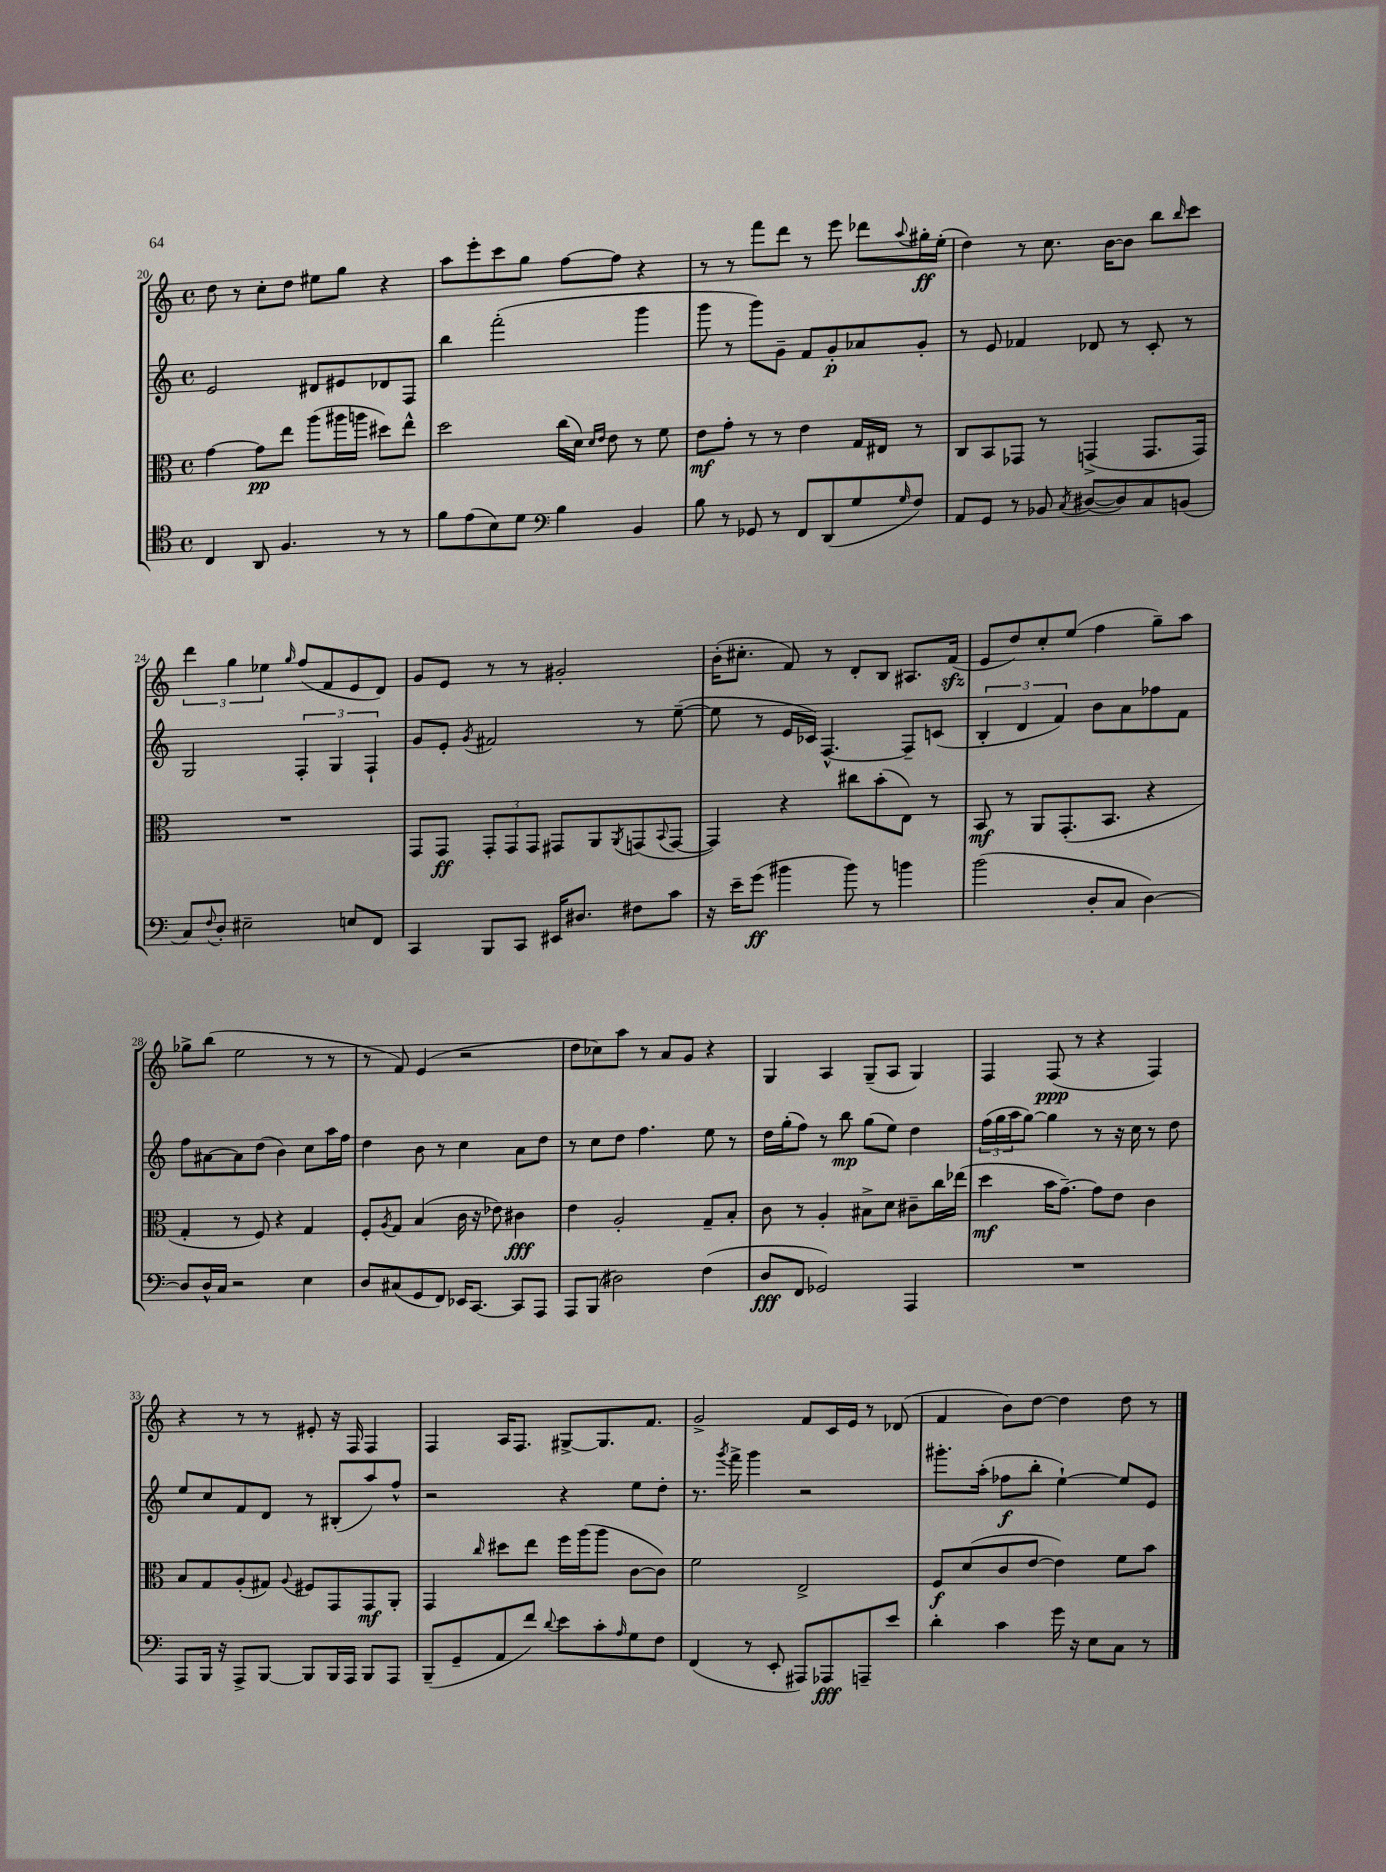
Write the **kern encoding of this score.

**kern	**dynam	**kern	**dynam	**kern	**dynam	**kern	**dynam
*part4	*part4	*part3	*part3	*part2	*part2	*part1	*part1
*staff4	*staff4	*staff3	*staff3	*staff2	*staff2	*staff1	*staff1
*clefC4	*	*clefC3	*	*clefG2	*	*clefG2	*
*k[]	*	*k[]	*	*k[]	*	*k[]	*
*M4/4	*	*M4/4	*	*M4/4	*	*M4/4	*
*met(c)	*	*met(c)	*	*met(c)	*	*met(c)	*
=20	=20	=20	=20	=20	=20	=20	=20
4C/	.	[4g\	.	2e/	.	8dd\	.
.	.	.	.	.	.	8r	.
8AA/	.	8g\L]	pp	.	.	8cc'\L	.
4.F/	.	8ee\J	.	.	.	8dd\J	.
.	.	(8aa\L	.	8d#X/L	.	8ee#X\L	.
.	.	16aa#X\L	.	8e#X/	.	8gg\J	.
.	.	16aan\JJ	.	.	.	.	.
8r	.	8dd#X\L)	.	8d-X/	.	4r	.
8r	.	8ee^^\J	.	8F/J	.	.	.
=21	=21	=21	=21	=21	=21	=21	=21
8f\L	.	2dd\	.	4bb\	.	8aa\L	.
(8e\	.	.	.	.	.	8eee'\	.
8B\)	.	.	.	(2fff'\	.	8ccc\	.
8d\J	.	.	.	.	.	8gg\J	.
*clefF4	*	*	*	*	*	*	*
4B\	.	(16cc\LL	.	.	.	[8ff\L	.
.	.	16d\JJ)	.	.	.	.	.
.	.	16qqd/LL	.	.	.	.	.
.	.	16qqe/JJ	.	.	.	.	.
.	.	8e\	.	.	.	8ff\J]	.
4BB/	.	8r	.	4ggg\	.	4r	.
.	.	8f\	.	.	.	.	.
=22	=22	=22	=22	=22	=22	=22	=22
8B\	.	8e\L	mf	8ggg\	.	8r	.
8r	.	8g'\J	.	8r	.	8r	.
8GG-X/	.	8r	.	8ggg\L)	.	8fff\L	.
8r	.	8r	.	8g~\J	.	8ddd\J	.
8FF/L	.	4e\	.	8f/L	.	8r	.
(8DD/	.	.	.	8g'/	p	8eee\	.
8G/	.	16G/LL	.	8a-X/	.	8ddd-X\L	.
.	.	16E#X/JJ	.	.	.	.	.
16qqG/	.	.	.	.	.	8qqaa/	.
8F/J)	.	8r	.	8g'/J	.	16gg#X'\L	ff
.	.	.	.	.	.	(16ee'\JJ	.
=23	=23	=23	=23	=23	=23	=23	=23
8AA/L	.	8C/L	.	8r	.	4dd\)	.
8GG/J	.	8BB/	.	8e/	.	.	.
8r	.	8GG-X/J	.	4f-X/	.	8r	.
8BB-X/	.	8r	.	.	.	8.cc\	.
8qC/	.	.	.	.	.	.	.
([8D#X/L	.	(4GGn^/	.	8d-X/	.	.	.
.	.	.	.	.	.	[16b\KL	.
8D#/])	.	.	.	8r	.	8b\J]	.
8C/	.	8.GG/L	.	8c'/	.	8bb\L	.
.	.	.	.	.	.	16qqbb/	.
(8BBn/J	.	.	.	8r	.	8ccc\J	.
.	.	16GG/Jk)	.	.	.	.	.
!!LO:LB:g=z
=24	=24	=24	=24	=24	=24	=24	=24
8C/L)	.	1r	.	2G/	.	6ddd\	.
8qqF/	.	.	.	.	.	.	.
8D'/J	.	.	.	.	.	.	.
.	.	.	.	.	.	6gg\	.
2E#X~\	.	.	.	.	.	.	.
.	.	.	.	.	.	6ee-X\	.
.	.	.	.	.	.	16qqgg/	.
.	.	.	.	6F'/	.	(8ff/L	.
.	.	.	.	.	.	8f/	.
.	.	.	.	6G/	.	.	.
8En/L	.	.	.	.	.	8e/	.
.	.	.	.	6F`/	.	.	.
8FF/J	.	.	.	.	.	8d/J)	.
=25	=25	=25	=25	=25	=25	=25	=25
4CC/	.	8GG/L	.	8g/L	.	8g/L	.
.	.	8GG/J	ff	8e'/J	.	8e/J	.
.	.	.	.	8qg/	.	.	.
8BBB/L	.	12GG'/L	.	2f#X/	.	8r	.
.	.	12GG/	.	.	.	.	.
8CC/J	.	.	.	.	.	8r	.
.	.	12GG/J	.	.	.	.	.
16EE#X/KL	.	8GG#X/L	.	.	.	2g#X'/	.
8.D#X/J	.	.	.	.	.	.	.
.	.	8AA/	.	.	.	.	.
.	.	8qAA/	.	.	.	.	.
8F#X\L	.	(8GGn/	.	8r	.	.	.
.	.	8qqBB/	.	.	.	.	.
8c\J	.	[8GG/J	.	([8ee~\	.	.	.
=26	=26	=26	=26	=26	=26	=26	=26
16r	.	4GG/])	.	8ee\]	.	(16b'\KL	.
16e~\KL	.	.	.	.	.	8.cc#X'\J	.
(8g\J	ff	.	.	8r	.	.	.
4b#X\	.	4r	.	16e/LL	.	8f/)	.
.	.	.	.	16c-X/JJ)	.	.	.
.	.	.	.	[4.F^^/	.	8r	.
8b#\)	.	8cc#X\L	.	.	.	8d'/L	.
8r	.	(8b'\	.	.	.	8B/J	.
4bn\	.	8E\J)	.	8F~/L]	.	8.A#X/L	.
.	.	8r	.	(8cn/J	.	.	.
.	.	.	.	.	.	(16fzz/Jk	.
=27	=27	=27	=27	=27	=27	=27	=27
(2b\	.	8BB/	mf	6B'/	.	8e/L	.
.	.	8r	.	.	.	8dd/)	.
.	.	.	.	6d/	.	.	.
.	.	8AA/L	.	.	.	8cc'/	.
.	.	.	.	6f/)	.	.	.
.	.	(8.GG'/	.	.	.	(8ee/J	.
8D'/L	.	.	.	8b\L	.	4ff\	.
.	.	8.BB/J	.	.	.	.	.
8C/J	.	.	.	8a\	.	.	.
[4D\)	.	4r	.	8ff-X\	.	8gg~\L)	.
.	.	.	.	8f\J	.	8aa\J	.
!!LO:LB:g=z
=28	=28	=28	=28	=28	=28	=28	=28
8D/L]	.	4G'/	.	8ff\L	.	8gg-X^\L	.
16D^^/L	.	.	.	[8a#X\	.	(8bb\J	.
16C/JJ	.	.	.	.	.	.	.
2r	.	8r	.	8a#\]	.	2ee\	.
.	.	8F/)	.	(8dd\J	.	.	.
.	.	4r	.	4b\)	.	.	.
4E\	.	4G/	.	8cc\L	.	8r	.
.	.	.	.	16aa\L	.	8r	.
.	.	.	.	16ff\JJ	.	.	.
=29	=29	=29	=29	=29	=29	=29	=29
8D/L	.	8F'/L	.	4dd\	.	8r	.
.	.	8qA/	.	.	.	.	.
(8C#X/	.	8G/J	.	.	.	8f/)	.
8GG/	.	(4B/	.	8b\	.	(4e/	.
8FF/J)	.	.	.	8r	.	.	.
16EE-X/KL	.	16c\	.	4cc\	.	2r	.
[8.CC/J	.	16r	.	.	.	.	.
.	.	8e-X\)	.	.	.	.	.
8CC/L]	.	4c#X\	fff	8a\L	.	.	.
8AAA/J	.	.	.	8dd\J	.	.	.
=30	=30	=30	=30	=30	=30	=30	=30
8AAA/L	.	4e\	.	8r	.	8dd\L	.
(8BBB/J	.	.	.	8cc\L	.	8cc-X\)	.
2D#X\)	.	2A'/	.	8dd\J	.	8aa\J	.
.	.	.	.	4.ff\	.	8r	.
.	.	.	.	.	.	8a/L	.
.	.	.	.	.	.	8g/J	.
(4F\	.	8G~/L	.	8ee\	.	4r	.
.	.	8B'/J	.	8r	.	.	.
=31	=31	=31	=31	=31	=31	=31	=31
8D/L	fff	8c\	.	16dd\LL	.	4G/	.
.	.	.	.	(16gg'\J	.	.	.
8FF/J	.	8r	.	8ff\J)	.	.	.
2GG-X/)	.	4A'/	.	8r	.	4A/	.
.	.	.	.	8bb\	mp	.	.
.	.	8B#X^\L	.	(8gg\L	.	(8G~/L	.
.	.	8d\J	.	8ee\J)	.	8A/J	.
4AAA/	.	8c#X~\L	.	4dd\	.	4G/)	.
.	.	16cc\L	.	.	.	.	.
.	.	(16ee-X\JJ	.	.	.	.	.
=32	=32	=32	=32	=32	=32	=32	=32
1r	.	4dd\	mf	(24ff\LL	.	4F/	.
.	.	.	.	24gg\	.	.	.
.	.	.	.	24aa\J	.	.	.
.	.	.	.	[8gg\J)	.	.	.
.	.	16b\KL	.	4gg\]	.	(8F/	ppp
.	.	[8.g~\J)	.	.	.	.	.
.	.	.	.	.	.	8r	.
.	.	8g\L]	.	8r	.	4r	.
.	.	8e\J	.	16r	.	.	.
.	.	.	.	16cc\	.	.	.
.	.	4c\	.	8r	.	4F/)	.
.	.	.	.	8dd\	.	.	.
!!LO:LB:g=z
=33	=33	=33	=33	=33	=33	=33	=33
8AAA/L	.	8B/L	.	8ee/L	.	4r	.
16BBB/Jk	.	8G/	.	8cc/	.	.	.
16r	.	.	.	.	.	.	.
8AAA^/L	.	(8A'/	.	8f/	.	8r	.
[8BBB/J	.	8G#X/J)	.	8d/J	.	8r	.
.	.	8qqA/	.	.	.	.	.
8BBB/L]	.	8F#X/L	.	8r	.	8e#X'/	.
16BBB/L	.	8GG/	.	(8B#X'/L	.	16r	.
16AAA/JJ	.	.	.	.	.	16F/	.
8BBB/L	.	8GG/	mf	8aa/)	.	4F/	.
8AAA/J	.	8AA'/J	.	8ff^^/J	.	.	.
=34	=34	=34	=34	=34	=34	=34	=34
(8BBB~/L	.	4GG/	.	2r	.	4F/	.
8GG~/	.	.	.	.	.	.	.
.	.	16qqcc/	.	.	.	.	.
8AA/	.	8dd#X\L	.	.	.	16A/KL	.
.	.	.	.	.	.	8.F/J	.
8f/J)	.	8ee\J	.	.	.	.	.
8qqd/	.	.	.	.	.	.	.
8e\L	.	16ff\LL	.	4r	.	[8G#X^/L	.
.	.	(16aa\J	.	.	.	.	.
8c'\	.	8aa\J	.	.	.	8.G#/]	.
16qqA/	.	.	.	.	.	.	.
8G\	.	[8c\L	.	8ee\L	.	.	.
.	.	.	.	.	.	8.f/J	.
8F\J	.	8c\J])	.	8dd'\J	.	.	.
=35	=35	=35	=35	=35	=35	=35	=35
(4FF/	.	2f\	.	8.r	.	2g^/	.
.	.	.	.	8qggg/	.	.	.
.	.	.	.	16fff^\	.	.	.
8r	.	.	.	4ggg\	.	.	.
8EE'/	.	.	.	.	.	.	.
8AAA#X/L)	.	2E^/	.	2r	.	8f/L	.
8AAA-X/	fff	.	.	.	.	16c/L	.
.	.	.	.	.	.	16e/JJ	.
8AAAn~/	.	.	.	.	.	8r	.
8e/J	.	.	.	.	.	(8d-X/	.
=36	=36	=36	=36	=36	=36	=36	=36
4d'\	.	8F/L	f	8.ggg#X'\L	.	4f/	.
.	.	(8d/	.	.	.	.	.
.	.	.	.	(16aa'\Jk	.	.	.
4c\	.	8c/	.	8ff-X\L	f	8b\L)	.
.	.	[8e/J	.	8bb'\J	.	[8dd\J	.
16g\	.	4e\])	.	[4ee`\)	.	4dd\]	.
16r	.	.	.	.	.	.	.
8E\L	.	.	.	.	.	.	.
8C\J	.	8f\L	.	8ee/L]	.	8dd\	.
8r	.	8b\J	.	8e/J	.	8r	.
==	==	==	==	==	==	==	==
*-	*-	*-	*-	*-	*-	*-	*-
